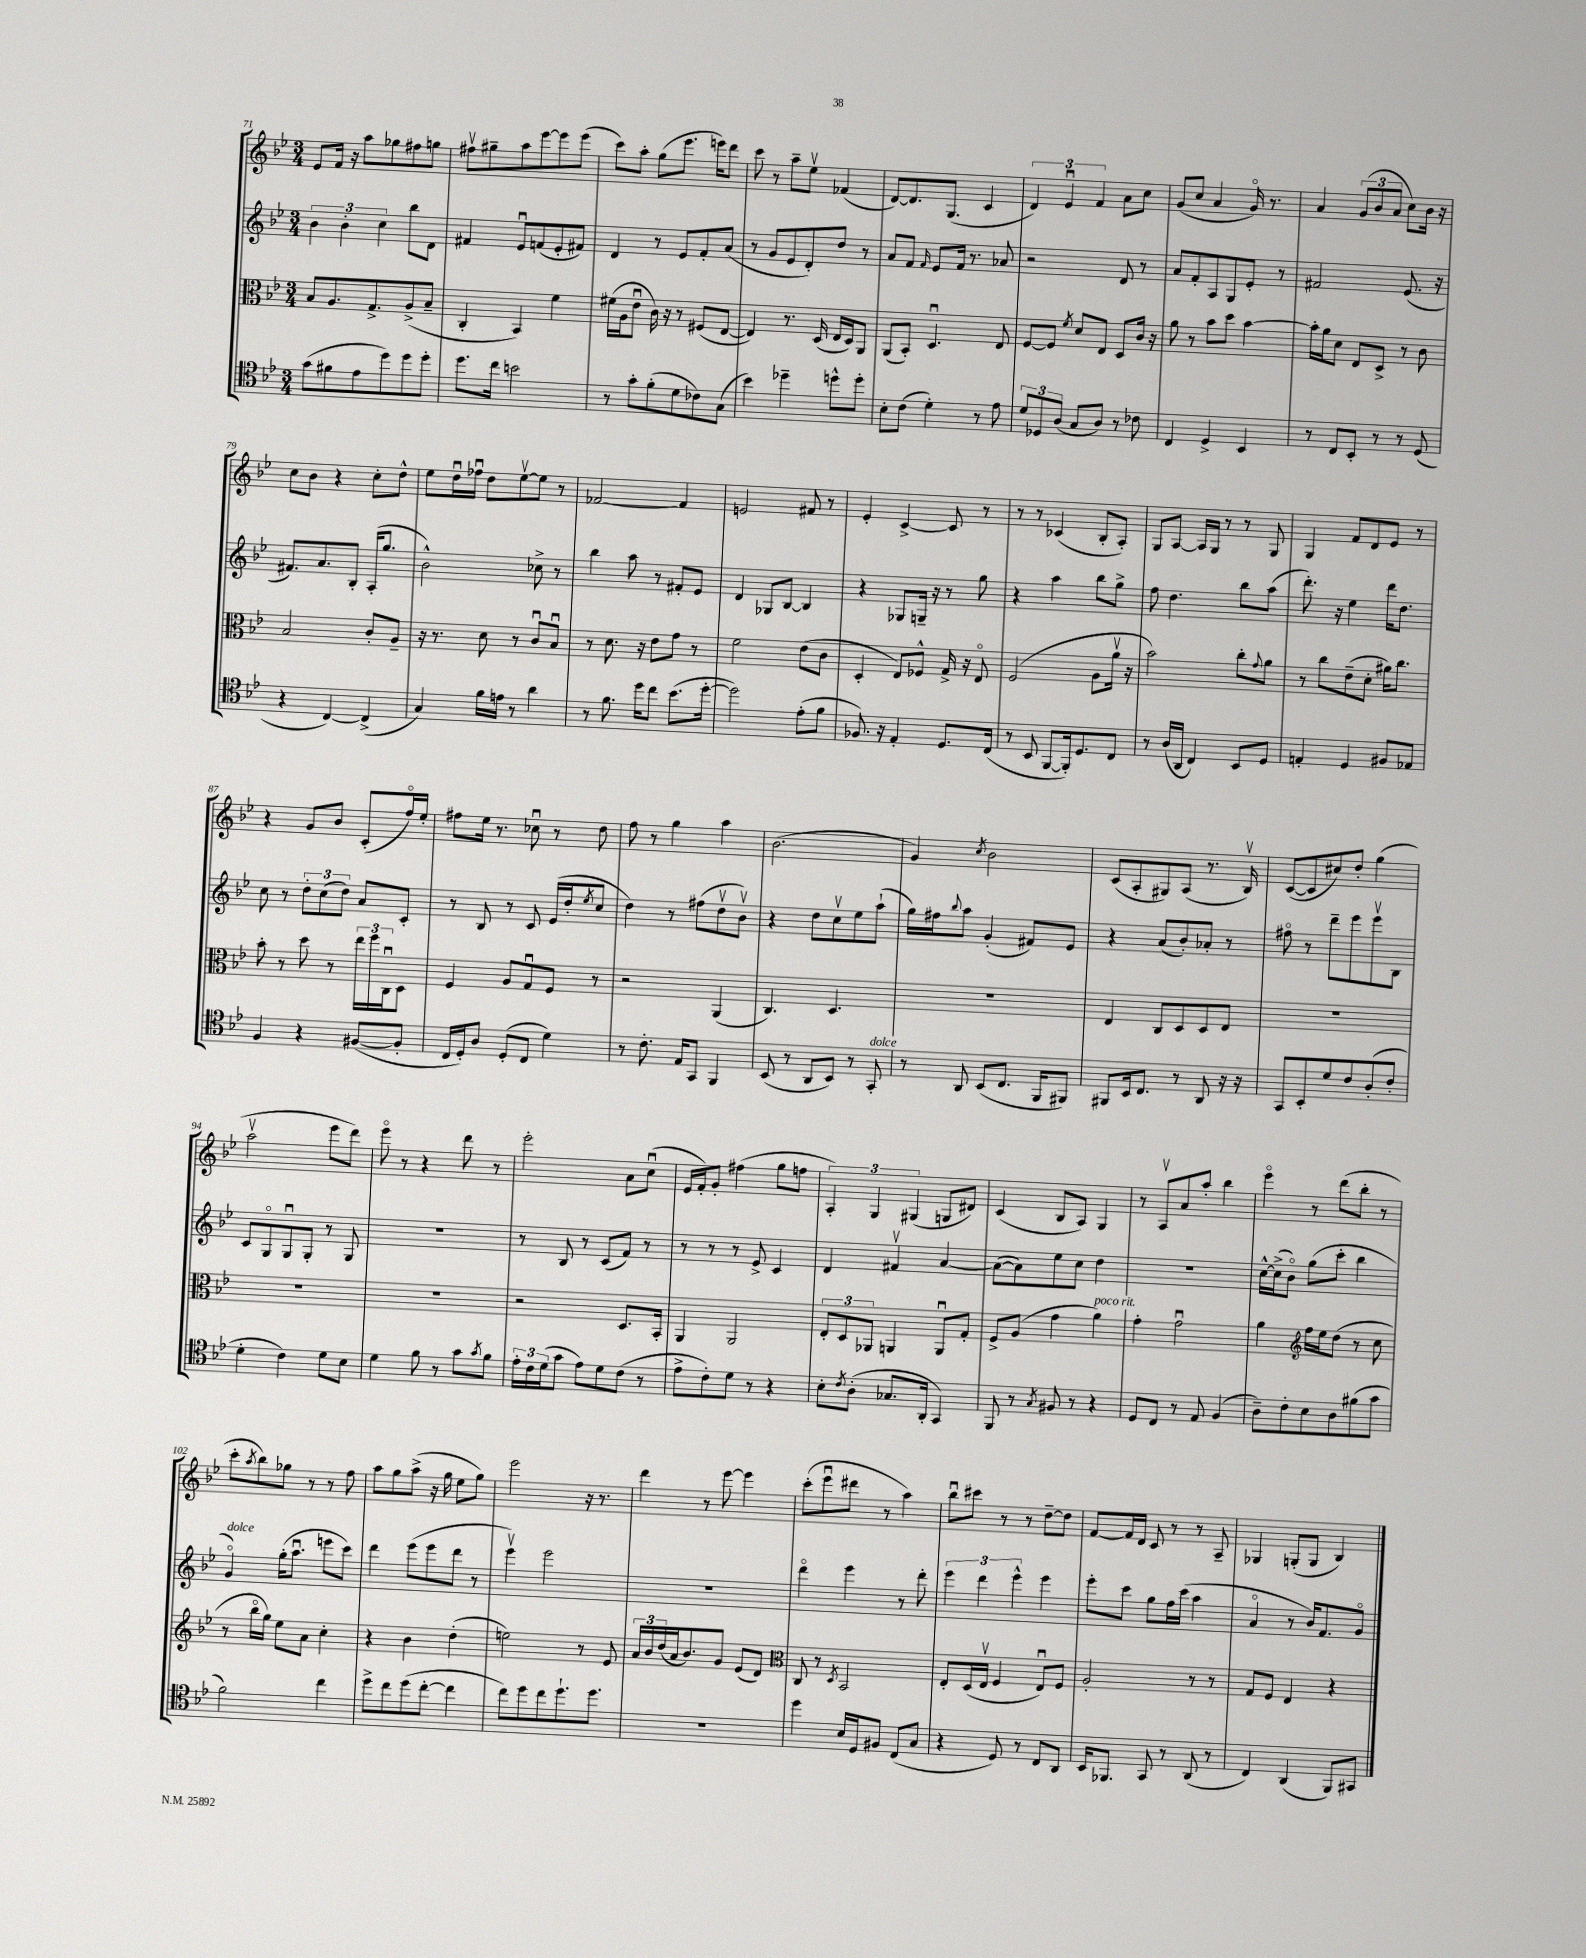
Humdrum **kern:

**kern	**kern	**kern	**kern
*staff4	*staff3	*staff2	*staff1
*clefC4	*clefC3	*clefG2	*clefG2
*k[b-e-]	*k[b-e-]	*k[b-e-]	*k[b-e-]
*M3/4	*M3/4	*M3/4	*M3/4
(8g	8B-	6b-	8e-
8f#	8.A	.	16f
.	.	6b-'	.
.	.	.	16r
8e-	.	.	8aa
.	8.G^	.	.
.	.	6cc	.
8dd)	.	.	8gg-
8dd	(8A^	8bb-	8ff#
8dd'	8B-~	8d	8gg
=	=	=	=
8.dd	4C'	4f#	8ff#v
.	.	.	8gg#~
16cc	.	.	.
2b	4BB-)	8e-u	8aa
.	.	(8f	[8eee-
.	4f	8e-'	8eee-]
.	.	8f#)	(8eee-
=	=	=	=
8r	(16f#	4d	8ccc)
.	16A	.	.
8g'	8e-u	.	8aa'
(8f'	16c)	8r	(8gg
.	16r	.	.
8d	8r	8e-	8.eee-
8c-)	(8F#	8f'	.
.	.	.	16eee)
(8G	[8E-	(8a	8ddd
=	=	=	=
4b-)	4E-])	8r	8ccc
.	.	8g	8r
4dd-~	8.r	8e-	8aa~
.	.	8d')	8ee-v
.	(16D	.	.
8dd^^	16E-	8dd	(4f-
.	16D)	.	.
8dd'	8AA	8r	.
=	=	=	=
8B-'	(8AA	8a	[8d)
(8c	8BB-')	8f	8.d]
.	.	16qqf	.
4d')	4.Du	8e-	.
.	.	.	(8.G
.	.	16f	.
.	.	8.r	.
8r	.	.	4c
8e-	8E-	8a-	.
=	=	=	=
12d	[8F	2r	6d)
12D-	.	.	.
.	8F]	.	.
(12A	.	.	6e-u
.	8qf	.	.
8G	8d	.	.
.	.	.	6f
8A)	8E-	.	.
8r	8D	8d	8a
8c-	16c	8r	8cc
.	16r	.	.
=	=	=	=
4C	8a	8a	(8g
.	8r	8f'	8cc
4D^	8b-	8A	4a
.	8dd	8G	.
4BB-	[4b-	8e-'	16go)
.	.	.	8.r
.	.	8r	.
=	=	=	=
8r	16b-']	2f#	4a
.	16a	.	.
8C	8d	.	.
8BB-'	8E-	.	(12g
.	.	.	12b-
8r	8D^	.	.
.	.	.	12a
8r	8r	(8.e-	8cc)
(8D	8c	.	16b-
.	.	16r	16r
=	=	=	=
4r	2B-	8.f#)	8cc
.	.	.	8b-
.	.	8.a	.
[4C)	.	.	4r
.	.	8B-'	.
(4C^]	8c'	(16A'	8cc'
.	.	8.gg	.
.	8A~	.	8dd^^
=	=	=	=
4G)	16r	2b-^^)	8ee-
.	8.r	.	.
.	.	.	16ddu
.	.	.	16ff-u
16f	8d	.	8dd
16e	.	.	.
8r	8r	.	[8ee-v
4a	8cu	8cc-^	8ee-]
.	8B-u	8r	8r
=	=	=	=
8r	8r	4bb-	[2f-
8.f	8.d	.	.
.	.	8aa	.
16dd	16r	.	.
8cc	8e-	8r	.
(8.b-	8g	8f#'	4f-]
.	8r	8e-	.
[16dd'	.	.	.
=	=	=	=
2dd])	2f	4d	2e
.	.	8G-	.
.	.	[8B-	.
(8e-'	(8e-	4B-]	8f#
8f	8c	.	8r
=	=	=	=
8.F-)	4D'	4r	4e-'
16r	.	.	.
4E-'	8E-)	8G-	[4c^
.	8F-^^	16G~	.
.	.	16r	.
8.D	16G^	8r	8c]
.	16r	.	.
.	8E-o	8gg	8r
(16C	.	.	.
=	=	=	=
8r	(2F	4r	8r
8BB-	.	.	8r
[8FF	.	4aa	(4c-
16FF'])	.	.	.
8.D	.	.	.
.	8A	8bb-	8B-'
8C	16av	8gg^	8A')
.	16r	.	.
=	=	=	=
8r	2b-)	8ff	8G
(16A	.	4.dd	[8A
16AA	.	.	.
4C)	.	.	16A]
.	.	.	16G
.	.	.	8r
8BB-	8cc'	8bb-	8r
.	8qqg	.	.
8D	8a	(8aa	8G
=	=	=	=
4E'	8r	8.ddd')	4G
.	8cc	.	.
.	.	16r	.
4D	(8e-~	4ee-	8f
.	8d'	.	8d
8F#	16a#)	16ddd	8e-
.	8.cc	8.dd	.
8E-	.	.	8r
=	=	=	=
4F	8b-'	8cc	4r
.	8r	8r	.
4r	8dd	12dd'	8g
.	.	(12cc	.
.	8r	.	8b-
.	.	12dd)	.
([8F#	24ee-	8a	(8c'
.	24ff	.	.
.	24Cu	.	.
8F#']	8D	8c'	16ffo)
.	.	.	16ee-'
=	=	=	=
16C	4F	8r	8ff#
16D')	.	.	.
8A	.	8B-	16ee-
.	.	.	8.r
(8D'	8A	8r	.
8C	8Gu	8c	8cc-u
4d)	8F	(16e-	8r
.	.	16dd'	.
.	.	8qee-	.
.	8r	8cc	8dd
=	=	=	=
8r	2r	4dd)	8ff
8.c'	.	.	8r
.	.	8r	4gg
16E-	.	.	.
8GG	.	(8ff#	.
4FF	(4AA	8ddv	4aa
.	.	8b-v)	.
=	=	=	=
(8BB-	4.C)	4r	(2.b-
8r	.	.	.
8AA	.	8dd	.
8BB-)	4.D	8ccv	.
8r	.	8ee-	.
8GG'	.	(8aa`	.
=	=	=	=
8r	2.r	16gg)	4g)
.	.	16ff#	.
.	.	8qqbb-	.
8AA	.	8aa	.
.	.	.	8qcc
(8BB-	.	(4g'	2b-
8.C	.	.	.
.	.	8f#)	.
16FF	.	.	.
8FF#)	.	8e-	.
=	=	=	=
8FF#	4E-	4r	(8c
16BB-	.	.	8A'
8.C	.	.	.
.	8C	(8a	8G#)
8r	8D	8b-')	(8A
8AA	8D	8a-'	8.r
16r	8E-	8r	.
16r	.	.	16B-v)
=	=	=	=
8GG	2.r	8ff#o	([8c
8BB-'	.	8r	8c]
8d	.	8ddd~	8cc#)
8c	.	8eee-	8dd'
(8A'	.	8eee-v	(4gg
8c'	.	8B-	.
=	=	=	=
4d'	2.r	8c	2aav
.	.	8Go	.
4c)	.	8Gu	.
.	.	8G'	.
8d	.	8r	8eee-
8B-	.	8G	8ddd)
=	=	=	=
4d	2.r	2.r	8eee-o
.	.	.	8r
8f	.	.	4r
8r	.	.	.
8g	.	.	8ddd
8qg	.	.	.
8f	.	.	8r
=	=	=	=
24e-'	2r	8r	2eee-'
24c	.	.	.
(24d	.	.	.
8g	.	8B-	.
8e-)	.	8r	.
8d	.	(8c	.
(8c	8.D	8f)	8a
8r	.	8r	(8ccu
.	16BB-'	.	.
=	=	=	=
8e-^	4AA	8r	16e-
.	.	.	16f')
8c')	.	8r	8g'
8d	2AA	8r	(4ff#
8r	.	8e-^	.
4r	.	4c	8gg
.	.	.	8ff
=	=	=	=
8B-'	12E-'	4d	6A')
.	12D	.	.
8qc	.	.	.
(8A'	.	.	.
.	12AA-	.	6G
8.G-	4AA	4f#v	.
.	.	.	(6G#
16AA'	.	.	.
4GG)	8AAu	[4a	8G
.	8G'	.	8d#)
=	=	=	=
8FF	8F^	(8a_	(4c
8r	(8A	8a])	.
8qG	.	.	.
8F#	4g	8ee-	8B-
8r	.	8cc	8A)
4r	4a)	4dd	4G
=	=	=	=
8D	4g'	2.r	8r
8C	.	.	8Av
8r	2gu	.	8a
8E-	.	.	8aa'
(4F	.	.	4bb-
=	=	=	=
8A~)	4a	[16cc^^	4eee-o
.	.	(16cc^]	.
8c'	.	8b-o)	.
*	*clefG2	*	*
8B-	16ff	(8gg	8r
.	16ee-	.	.
8A	(8dd	8ccc'	(8ddd
(8f#	8r	4bb-	8bb-'
8g	8cc	.	8r
=	=	=	=
2f)	8r	4go)	8ccc'
.	.	.	8qaa
.	16bb-o	.	8bb-)
.	16gg)	.	.
.	8ee-	(16gg'	8gg-
.	.	8.aau	.
.	8a	.	8r
4cc	4cc'	8eee	8r
.	.	8ccc)	8ff
=	=	=	=
8dd^	4r	4ddd	8aa
8cc	.	.	8gg
(8dd	4b-	(8eee-	(8aa^
[8cc'	.	8eee-	16r
.	.	.	16gg
4cc]	(4dd'	8ddd	8ee-
.	.	8r	8gg)
=	=	=	=
8cc)	2ee)	4eee-v)	2eee-
8dd	.	.	.
8cc	.	2eee-	.
8.dd`	.	.	.
.	8r	.	16r
8.dd	.	.	8.r
.	8e-	.	.
=	=	=	=
2.r	24a	2.r	4ddd
.	24b-	.	.
.	(24dd	.	.
.	16a	.	.
.	8.b-)	.	.
.	.	.	8r
.	8g	.	[8eee-
.	(8e-	.	4eee-]
.	8d)	.	.
=	=	=	=
*	*clefC3	*	*
4dd	8C	4dddo	(8ccc'
.	8r	.	8eee-u
.	8qD	.	.
16B-	2BB-	4eee-	8ddd#
16D	.	.	.
8F#	.	.	8r
(8C	.	8r	4aa)
8G	.	8ddd'	.
=	=	=	=
4r	8E-'	6eee-	8bb-u
.	(16D	.	8ccc#
.	.	6ddd	.
.	16E-v	.	.
8D)	4F	.	8r
.	.	6eee-^^	.
8r	.	.	8r
8C	8E-u)	4eee-	[8dd~
8AA	8F	.	8dd]
=	=	=	=
16BB-	2A'	8eee-'	[8f
8.FF-	.	.	.
.	.	8ccc	16f]
.	.	.	16d
8GG	.	8gg	8c
8r	.	16ff	8r
.	.	(16ccc	.
(8AA	8r	4aa	8r
8r	8r	.	8A~
=	=	=	=
4C)	8G	4ao	4G-
.	8F	.	.
(4AA	4E-	8r	(8G'
.	.	16b-)	8G
.	.	8.f	.
8FF)	4r	.	4B-)
8GG#	.	8go	.
==	==	==	==
*-	*-	*-	*-
